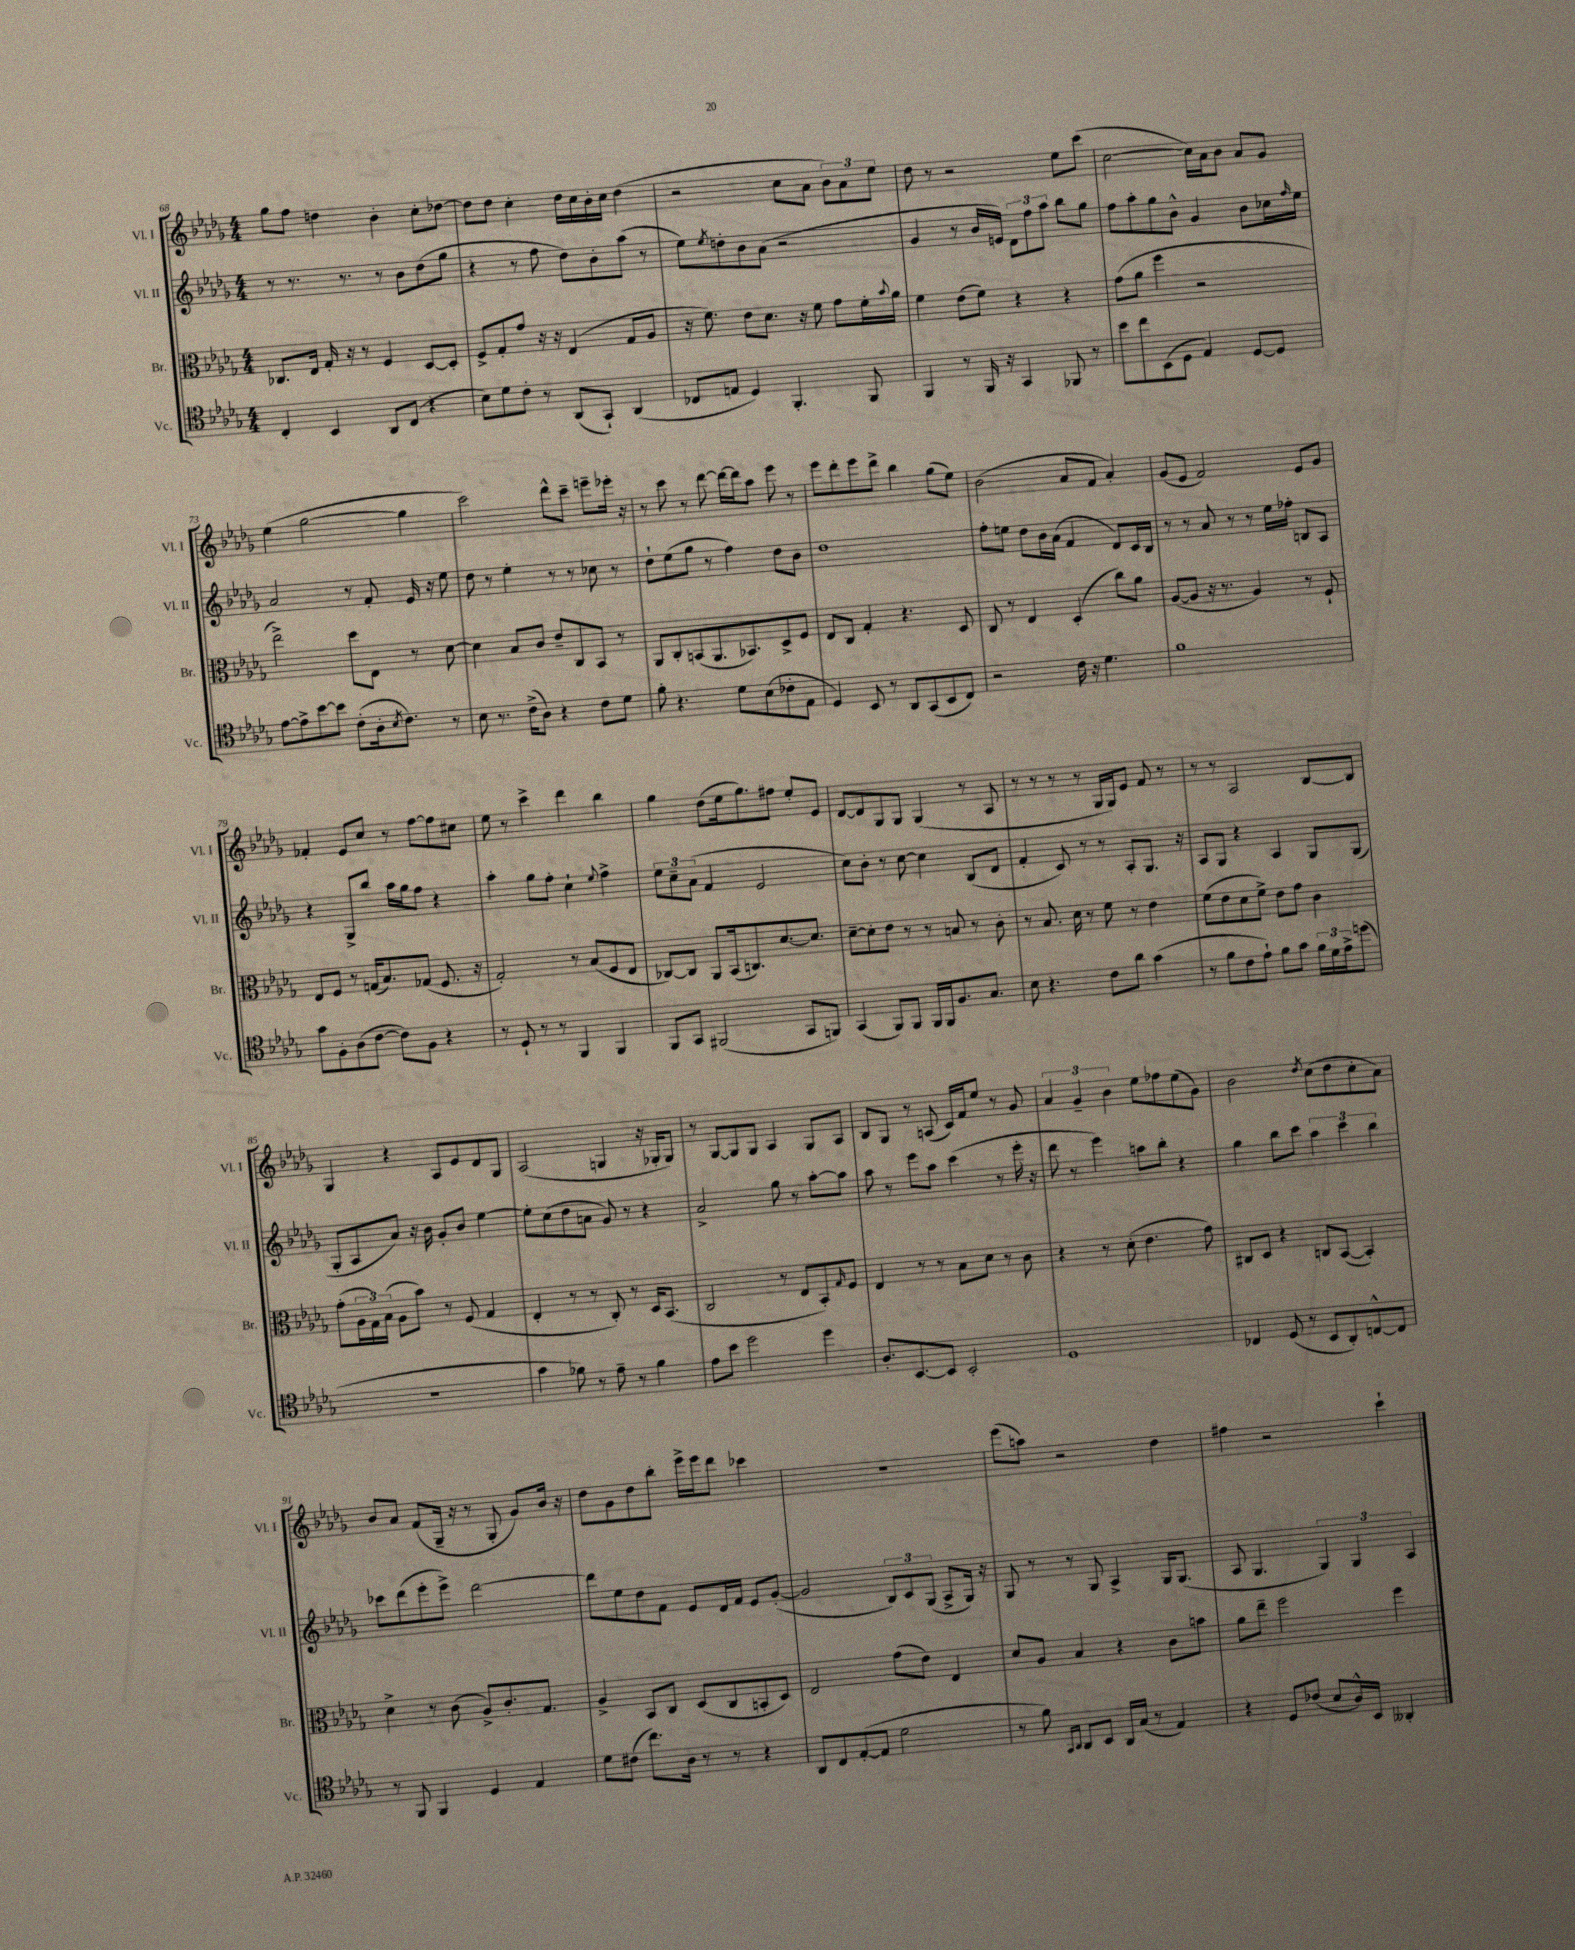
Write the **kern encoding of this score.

**kern	**kern	**kern	**kern
*staff4	*staff3	*staff2	*staff1
*clefC4	*clefC3	*clefG2	*clefG2
*k[b-e-a-d-g-]	*k[b-e-a-d-g-]	*k[b-e-a-d-g-]	*k[b-e-a-d-g-]
*M4/4	*M4/4	*M4/4	*M4/4
4C'	8.C-	8r	8gg-
.	.	8.r	8ff
.	16E-	.	.
4BB-	16G-'	.	4dd
.	16r	8.r	.
.	8r	.	.
8AA-	4F	8r	4b-'
(8C	.	8b-	.
4r	[8D-	(8dd-	8cc'
.	8D-']	8gg-	[8dd-
=	=	=	=
8B-)	8F^	4r	8dd-]
8d-	8G-'	.	8dd-
8c'	8g-	8r	4cc'
8r	16r	8ff	.
.	16r	.	.
(8AA-	(4E-	8dd-)	16dd-
.	.	.	16cc
8GG-`)	.	8b-'	16b-'
.	.	.	16cc
(4AA-	8G-	(8aa-	(4dd-
.	8A-	8r	.
=	=	=	=
8C-	16r	8ee-)	2r
.	8.f)	.	.
.	.	8qee-	.
8E	.	8dd'	.
4D-)	8e-	8b-	.
.	8.d-	(8a-	.
4.FF'	.	2r	8cc
.	16r	.	.
.	8f	.	8a-
.	8g-	.	12b-)
.	.	.	12a-
8FF	16f'	.	.
.	.	.	12ee-
.	8qqb-	.	.
.	16a-	.	.
=	=	=	=
4FF	4f	4g-	8dd-
.	.	.	8r
8r	(8e-	8r	2r
16FF	8f)	16b-	.
16r	.	16e)	.
4GG-	4r	12d-	.
.	.	12ff	.
.	.	12aa-	.
8FF-	4r	8bb-	8ee-
8r	.	8gg-	(8ccc
=	=	=	=
8b-	(8g-	8ff	[2cc
8cc	8a-	8aa-'	.
(8BB-	4ff	8gg-	.
8D-	.	8b-^^	.
4E-)	2r	4g-	16cc])
.	.	.	16a-
.	.	.	8b-
[8D-	.	8b-	8a-
8D-]	.	16cc-	8g-
.	.	16qqff	.
.	.	16ee-	.
=	=	=	=
[8e-	2ee-^)	2a-	(4ee-
8e-^]	.	.	.
[8b-	.	.	[2gg-
8b-]	.	.	.
(8c'	8dd-	8r	.
16A-'	8E-	8f'	.
8qB-	.	.	.
8.c)	.	.	.
.	8r	16e-	4gg-]
.	.	16r	.
8r	[8d-	8ee-	.
=	=	=	=
8B-	4d-]	8dd-	2ccc)
8.r	.	8r	.
.	8B-	4ee-'	.
(16c^	.	.	.
8A-)	8c	.	.
4r	8e-~	8r	8ddd-^^
.	8C	8r	8ccc~
8c	8BB-	8cc-	8eee~
8d-	8r	8r	16eee-'
.	.	.	16r
=	=	=	=
8f'	8AA-	8dd-`	8r
4.r	8C'	(8ee-	8ccc
.	(8BB	8gg-	8r
.	8.AA-	8r	[8ddd-
8d-	.	4ff)	16ddd-_
.	8.BB-)	.	16ddd-]
(8B-	.	.	8aa-
8c-'	8D-^	8dd-	8eee-
8E-	8F	8b-	8r
=	=	=	=
4D-)	8E-	1dd-	8eee-
.	8C	.	8ddd-'
8BB-	4G-'	.	8eee-
8r	.	.	8ddd-^
8AA-	4.r	.	4bb-
(8GG-	.	.	.
8BB-	.	.	(8gg-
8C)	8D-	.	8ee-)
=	=	=	=
2r	8C	8ff'	(2b-
.	8r	8ee	.
.	4E-	8dd-	.
.	.	16b-	.
.	.	(16a-	.
16c	(4D-'	4f	8a-
16r	.	.	.
4.d-	.	.	8f
.	8cc)	8d-)	4a-')
.	8a-	16c	.
.	.	16B-	.
=	=	=	=
1f	([8A-	8r	(8g-
.	8A-]	8r	8e-
.	16r	8a-	2f)
.	8.r	.	.
.	.	8r	.
.	4A-)	8r	.
.	.	16ee-	.
.	.	16ff-'	.
.	8r	8B	8e-
.	8F`	8A-	8g-
=	=	=	=
8g-	8E-	4r	4f-'
8F'	8F	.	.
(8A-	8r	8G-^	8e-
[8c	(16G	8bb-	8cc
.	8.B-)	.	.
8c])	.	16aa-	8r
.	.	16gg-	.
8F	(8G-	8ff	[8ff
4r	8.F	4r	8ff]
.	.	.	8cc#
.	16r	.	.
=	=	=	=
8r	2G-')	4aa-'	8ee-
8D-`	.	.	8r
8r	.	8gg-	4ccc^
8r	.	8ff'	.
4FF	8r	4cc`	4ddd-
.	(8B-	.	.
.	.	8qqee-	.
4FF	8F	4ff^	4bb-
.	8E-	.	.
=	=	=	=
8FF	[8C-)	12ee-	4gg-
.	.	12cc~	.
8GG-	8C-]	.	.
.	.	(12a-	.
(2FF#	8AA-	4f	(8dd-
.	(16BB-	.	16ee-
.	8.C)	.	8.gg-)
.	.	2e-	.
.	[8.d-	.	8ff#
8GG-	.	.	8ee-'
.	8.d-]	.	.
8FF)	.	.	8e-
=	=	=	=
(4GG-	[8d-~	8cc)	[8d-
.	8d-']	8b-'	8d-]
8FF)	8e-	8r	8G-
8FF	8r	[8cc	8G-
16FF	8r	4cc]	(4G-
16FF	.	.	.
8.F	8B	.	.
.	8r	(8B-	8r
8.G-	.	.	.
.	8c'	8d-	8A-
=	=	=	=
8B-	8r	4f'	8r
4.r	8.B-	.	8r
.	.	8c)	8r
.	16d-	.	.
.	8r	8r	8r
8c	8f	8r	16G-
.	.	.	16G-)
8a-	8r	8A-'	8e-
(4g-	4e-	8.G-	8f
.	.	.	8r
.	.	16r	.
=	=	=	=
8r	(8f	8A-	8r
8f	8e-	8G-	8r
8c	8d-	4r	2A-
8e-`)	8f^)	.	.
8f	8e-	4A-	.
8g-	8g-	.	.
24f	4c	8G-	[8B-
24d-	.	.	.
24e-^	.	.	.
(8dd	.	(8G-	8B-]
=	=	=	=
1r	(8g-'	8G-'	4G-
.	24A-	8A-	.
.	24G-)	.	.
.	(24B-	.	.
.	8A-	8a-)	4r
.	8b-)	16r	.
.	.	16b-	.
.	8r	8g-'	8A-
.	(8F	8b-	8e-
.	4G-	[4ee-	8d-
.	.	.	8G-
=	=	=	=
4g-	4E-'	8ee-']	(2A-
.	.	(8cc	.
8f-)	8r	8dd-	.
8r	8r	8a	.
8e-~	8C')	8g-)	4G
8r	8r	8r	.
4f-	16D-	4r	16r
.	(8.BB-	.	16G-'
.	.	.	8G-)
=	=	=	=
8e-	2C	2a-^	8r
8b-	.	.	[8G-
2dd-	.	.	8G-]
.	.	.	8G-
.	8r	8gg-	4A-
.	8E-	8r	.
4dd-	8BB-')	[8aa-'	8G-
.	16qqG-	.	.
.	8F	8aa-]	8A-
=	=	=	=
8.A-'	4E-	8aa-	8B-
.	.	8r	8G-
[8.BB-	.	.	.
.	8r	8eee-	8r
8BB-]	8r	8aa-	(8A
2BB-'	8B-	(4ccc	16c)
.	.	.	16f
.	8d-	.	8ee-
.	8r	8r	8r
.	8c	16eee-'	8g-
.	.	16r	.
=	=	=	=
1D-	4r	8ddd-	6a-
.	.	8r	.
.	.	.	6g-~
.	8r	4eee-)	.
.	.	.	6b-
.	(8d-'	.	.
.	4.e-	8aa	8ee-
.	.	8bb-'	8ff-
.	.	4r	(8ee-
.	8g-)	.	8g-)
=	=	=	=
4C-	8C#	4gg-	2b-
.	8D-	.	.
(8D-	4r	8bb-	.
8r	.	8ccc	.
.	.	.	8qdd-
8BB-	8C	6aa-	(8cc
8AA-')	([8BB-	.	8dd-
.	.	6ccc	.
[8C^^	4BB-'])	.	8cc'
.	.	6bb-	.
8C]	.	.	8a-)
=	=	=	=
8r	4d-^	8ccc-	8b-
8FF	.	(8ddd-	8a-
4FF	8r	8eee-'	(8f
.	(8c	8eee-^)	16G-~
.	.	.	16r
4D-	8A-^)	[2ddd-	8r
.	8.c'	.	8G-'
4E-	.	.	8g-)
.	8.G-	.	.
.	.	.	16b-
.	.	.	16r
=	=	=	=
8d-	4A-^	8ddd-]	8dd-
(8c#	.	8ee-	8g-
8.cc)	8BB-	8dd-	8dd-
.	8C	8f	8bb-'
16A-	.	.	.
8r	(8D-	8e-	16eee-^
.	.	.	16eee-
8r	8C	16d-	8ddd-
.	.	16f	.
4r	8BB'	8e-	4ccc-
.	8D-)	([8g-'	.
=	=	=	=
8AA-	2E-	2g-]	1r
8C	.	.	.
([8E-'	.	.	.
8E-]	.	.	.
2d-	(8g-	12B-)	.
.	.	12c	.
.	8e-)	.	.
.	.	(12G-	.
.	4E-	8A-^	.
.	.	16G-)	.
.	.	16r	.
=	=	=	=
8r	8d-	8G-	(8eee-
8f)	8A-	8r	8aa)
16qqGG-	.	.	.
16qqAA-	.	.	.
8AA-	4B-	8r	2r
8BB-	.	8G-	.
16AA-	4r	4A-^	.
(16G-	.	.	.
8r	.	.	.
4E-)	8c	16G-	4dd-
.	.	(8.G-	.
.	8b	.	.
=	=	=	=
4r	8a-	8A-	4ff#
.	8ee-~	4.G-	.
8D-	2ff	.	2r
(8c-	.	.	.
8B-	.	6G-)	.
16A-^^)	.	.	.
.	.	6G-	.
16BB-	.	.	.
4AA--'	4ff	.	4ccc`
.	.	6A-	.
==	==	==	==
*-	*-	*-	*-
